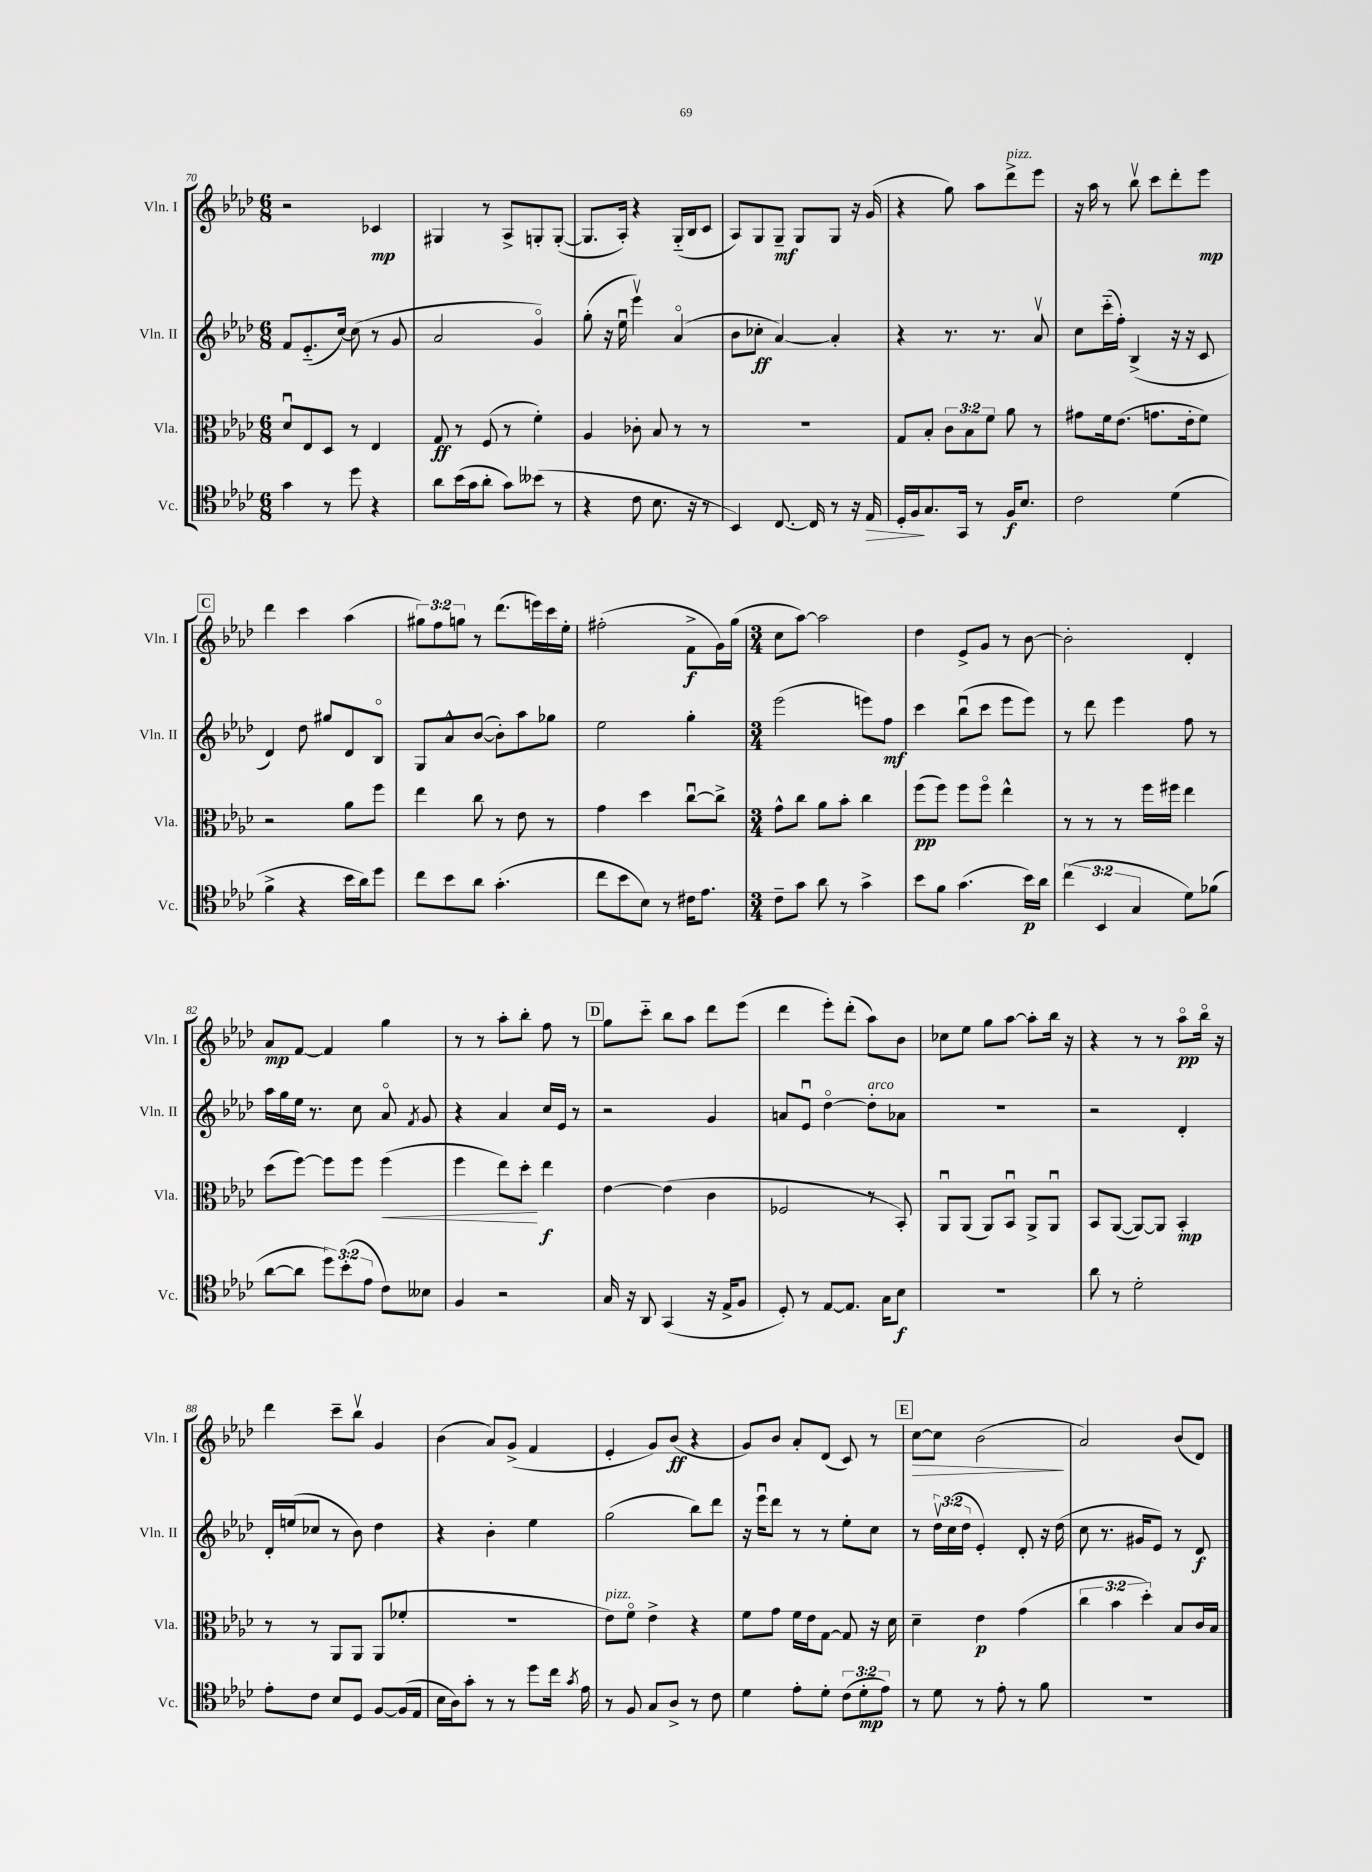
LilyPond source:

<<
\new StaffGroup <<
\new Staff = "s0" \with { instrumentName = "Vln. I" shortInstrumentName = "Vln. I" } {
    \clef treble \key aes \major \numericTimeSignature \time 6/8 \override Staff.TupletNumber.text = #tuplet-number::calc-fraction-text
    \autoBeamOff r2 ces'4\mp |
    gis4 r8 aes8[-> g8-. g8]~-.( |
    g8.[ aes16]-.) r4 g16[-_( bes16 c'8] |
    aes8[) g8 g8]--\mf g8[ g8] r16 g'16( |
    r4 g''8) aes''8[ des'''8->^\markup { \italic "pizz." } ees'''8] |
    r16 aes''16 r8 bes''8\upbow c'''8[ des'''8-. ees'''8]\mp |
    \mark \markup { \box "C" } des'''4 c'''4 aes''4( |
    \tuplet 3/2 { gis''8[) f''8 g''8] } r8 des'''8.[( e'''16) c'''16 ees''16]-. |
    fis''2-.( f'8[->\f g'16) g''16]( |
    \numericTimeSignature \time 3/4 c''8[ aes''8]~) aes''2 |
    des''4 ees'8[-> g'8] r8 bes'8~ |
    bes'2-. des'4-. |
    aes'8[\mp f'8]~ f'4 g''4 |
    r8 r8 aes''8[-. bes''8]-. f''8 r8 |
    \mark \markup { \box "D" } g''8[ c'''8]-_ bes''8[ aes''8] des'''8[ ees'''8]( |
    des'''4 ees'''8[-.) des'''8]-.( aes''8[) bes'8] |
    ces''8[ ees''8] g''8[ aes''8]~ aes''8[-. bes''16] r16 |
    r4 r8 r8 aes''8[\flageolet\pp bes''16]\flageolet r16 |
    des'''4 c'''8[-- bes''8]\upbow g'4 |
    bes'4( aes'8[) g'8]->( f'4 |
    ees'4-. g'8[) bes'8]\ff( r4 |
    g'8[) bes'8] aes'8[-. des'8]( c'8) r8 |
    \mark \markup { \box "E" } c''8[~\> c''8] bes'2\!( |
    aes'2) bes'8[( des'8]) \bar "|." |
}
\new Staff = "s1" \with { instrumentName = "Vln. II" shortInstrumentName = "Vln. II" } {
    \clef treble \key aes \major \numericTimeSignature \time 6/8 \override Staff.TupletNumber.text = #tuplet-number::calc-fraction-text
    \autoBeamOff f'8[ ees'8.-_( c''16]~) c''8( r8 g'8 |
    aes'2 g'4\flageolet) |
    g''8-.( r16 ees''16\downbow ees'''4\upbow) aes'4\flageolet( |
    bes'8[ ces''8]-.\ff aes'4~) aes'4-. |
    r4 r8. r8. aes'8\upbow |
    c''8[ c'''16-_( f''16]-.) bes4->( r16 r16 c'8 |
    \mark \markup { \box "C" } des'4) des''8 gis''8[ des'8 bes8]\flageolet |
    g8[ aes'8-^ bes'8]~( bes'8[-.) aes''8 ges''8] |
    ees''2 g''4-. |
    \numericTimeSignature \time 3/4 ees'''2( e'''8[) f''8]\mf |
    c'''4 bes''8[\downbow( c'''8] ees'''8[ ees'''8]) |
    r8 des'''8 ees'''4 f''8 r8 |
    aes''16[ g''16 ees''16] r8. c''8 aes'8\flageolet \acciaccatura { f'8 } g'8 |
    r4 aes'4 c''16[ ees'16] r8 |
    \mark \markup { \box "D" } r2 g'4 |
    a'8[ ees'8]\downbow des''4~\flageolet des''8[-.^\markup { \italic "arco" } aes'8] |
    R2. |
    r2 des'4-. |
    des'16[-. e''16( ces''8] r8 bes'8) des''4 |
    r4 bes'4-. ees''4 |
    g''2( bes''8[) des'''8] |
    r16 ees'''16[\downbow des'''8] r8 r8 ees''8[-. c''8] |
    \mark \markup { \box "E" } r8 \tuplet 3/2 { des''16[\upbow c''16( des''16] } ees'4-.) des'8-. r16 des''16( |
    c''8 r8. gis'16[ ees'8]) r8 des'8\f \bar "|." |
}
\new Staff = "s2" \with { instrumentName = "Vla." shortInstrumentName = "Vla." } {
    \clef alto \key aes \major \numericTimeSignature \time 6/8 \override Staff.TupletNumber.text = #tuplet-number::calc-fraction-text
    \autoBeamOff des'8[\downbow ees8 des8] r8 ees4 |
    g8\ff r8 f8( r8 f'4-.) |
    aes4 ces'8-. bes8 r8 r8 |
    R2. |
    g8[ bes8]-. \tuplet 3/2 { c'8[ bes8 f'8] } aes'8 r8 |
    gis'8[ f'16 ees'8.]( g'8.[ ees'16-. f'8]) |
    \mark \markup { \box "C" } r2 aes'8[ f''8] |
    ees''4 c''8 r8 ees'8 r8 |
    g'4 des''4 c''8[~\downbow c''8]-> |
    \numericTimeSignature \time 3/4 g'8[-^ c''8] aes'8[ bes'8]-. c''4 |
    f''8[\pp( f''8]) f''8[ f''8]\flageolet ees''4-^ |
    r8 r8 r8 f''16[ fis''16] ees''4 |
    des''8[( f''8]~) f''8[ f''8] f''4\<( |
    f''4 ees''8[) des''8]-.\! ees''4\f |
    \mark \markup { \box "D" } ees'4~ ees'4( c'4 |
    fes2 r8 bes,8-.) |
    aes,8[\downbow aes,8]( aes,8[) bes,8]\downbow aes,8[-> aes,8]\downbow |
    bes,8[ aes,8]~( aes,8[~) aes,8] bes,4-.\mp |
    r8 r8 aes,8[ aes,8] aes,8[( fes'8]-. |
    R2. |
    ees'8[^\markup { \italic "pizz." }) f'8]\flageolet ees'4-> r4 |
    f'8[ g'8] f'16[ ees'16 g8]~ g8 r16 des'16 |
    \mark \markup { \box "E" } des'4-- ees'4\p g'4( |
    \tuplet 3/2 { c''4 bes'4 des''4-.) } bes8[ c'16 bes16] \bar "|." |
}
\new Staff = "s3" \with { instrumentName = "Vc." shortInstrumentName = "Vc." } {
    \clef tenor \key aes \major \numericTimeSignature \time 6/8 \override Staff.TupletNumber.text = #tuplet-number::calc-fraction-text
    \autoBeamOff g'4 r8 des''8 r4 |
    aes'8[ bes'16( g'16 aes'8]-. g'8[) beses'8]( r8 |
    r4 c'8 bes8. r16 r8 |
    bes,4) c8.~ c16 r8 r16 ees16\> |
    des16[-. f16\! g8. g,16] r8 f16[\f bes8.] |
    c'2 des'4( |
    \mark \markup { \box "C" } f'4-> r4 bes'16[ aes'16) des''8] |
    c''8[ bes'8 aes'8] g'4.-.( |
    c''8[ bes'8 bes8]) r8 cis'16[ ees'8.] |
    \numericTimeSignature \time 3/4 c'8[-- g'8] aes'8 r8 g'4-> |
    bes'8[ f'8] g'4.( bes'16[\p) aes'16] |
    \tuplet 3/2 { c''4( bes,4 g4 } des'8[) fes'8]( |
    aes'8[~ aes'8] \tuplet 3/2 { des''8[) bes'8-.( ees'8] } c'8[) beses8] |
    f4 r2 |
    \mark \markup { \box "D" } g16 r16 aes,8 g,4( r16 ees16[-> f8] |
    des8-.) r8 ees8[~ ees8.] g16[ bes8]\f |
    R2. |
    aes'8 r8 des'2-. |
    ees'8[-. c'8] bes8[ des8] f8[~ f16( ees16] |
    bes16[ aes16) g'8]-. r8 r8 des''8[ c''16] \acciaccatura { g'8 } ees'16 |
    r8 f8 g8[ aes8]-> r8 c'8 |
    des'4 ees'8[-. des'8]-. \tuplet 3/2 { c'8[( des'8-.\mp ees'8]) } |
    \mark \markup { \box "E" } r8 des'8 r8 ees'8-. r8 f'8 |
    R2. \bar "|." |
}
>>
>>
\layout { \context { \Score currentBarNumber = #70 } }
